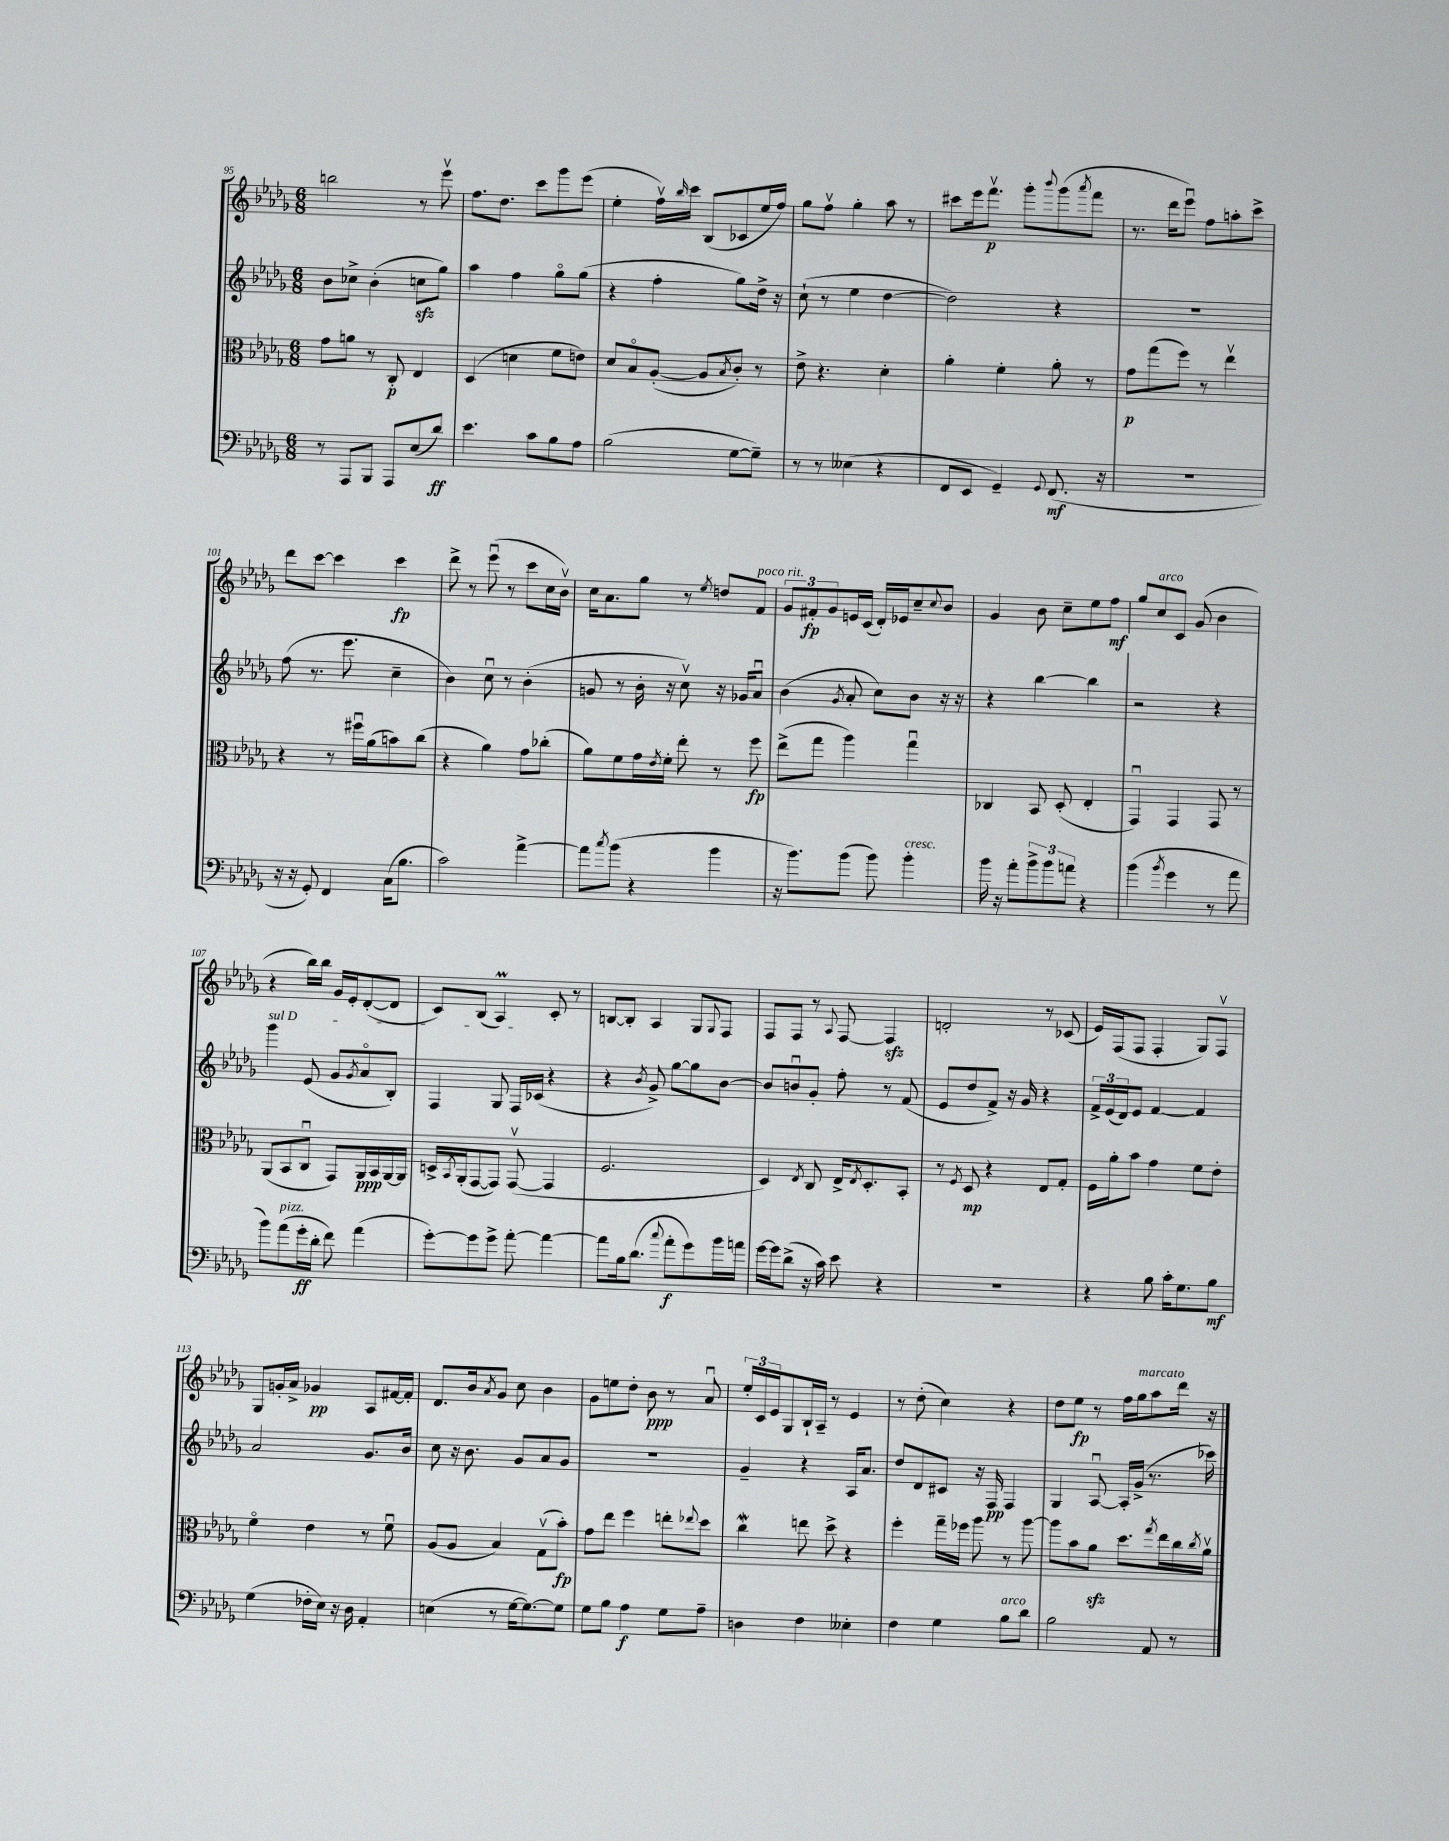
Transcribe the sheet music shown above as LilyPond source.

<<
\new StaffGroup <<
\new Staff = "s0" {
    \clef treble \key des \major \numericTimeSignature \time 6/8
    b''2 r8 ees'''8\upbow |
    f''8. des''8. c'''8 ges'''8 ees'''8( |
    ees''4-. f''16\upbow) \grace { bes''16 } c'''16 bes8( ces'8 ees''16 f''16) |
    ges''8 f''8\upbow ges''4-. aes''8 r8 |
    cis'''8 ees'''16 f'''8.\upbow\p ges'''8-. \appoggiatura { bes'''8 } ges'''8( \acciaccatura { aes'''8 } f'''8 |
    r8. des'''16 ees'''8\downbow) f''8 a''8-. c'''8-> |
    des'''8 c'''8~ c'''4 c'''4\fp |
    des'''8-> r8 ees'''8\downbow( r8 c'''8 c''16 bes'16\upbow) |
    c''16 aes'8. ges''8 r8 \acciaccatura { ees''8 } d''8 f'8^\markup { \italic "poco rit." } |
    \tuplet 3/2 { ges'8 fis'8-.\fp ges'8 } e'16 c'16( des'16-.) ees'16 c''8-- \appoggiatura { c''8 } bes'8 |
    ges'4 bes'8 c''8-- ees''8 f''8\mf |
    ges''8 c''8^\markup { \italic "arco" } c'8 ges'8( bes'4 |
    r4 bes''16) bes''16 ges'16 ees'16-. des'8~-.( des'8 |
    c'8) bes8( aes4\prall) c'8-. r8 |
    b8~ b8-. aes4 ges8 \appoggiatura { ges8 } f8 |
    f8 f8 r8 \appoggiatura { aes8 } f8~ f4\sfz |
    d'2-. r8 ces'8( |
    ees'16) f16( f8 f4-. ges8) f8\upbow |
    ges8 g'16-. aes'16-> ges'4\pp aes8 fis'16~ fis'16-. |
    des'8. bes'16 \acciaccatura { aes'8 } ges'8 c''8 bes'4 |
    ges'8 e''8 des''8-. bes'8\ppp r8 aes'8\downbow |
    \tuplet 3/2 { ees''16-. c'16 ees'16 } ges8 bes16-! aes16-- r8 ees'4 |
    r8 des''8-.( c''4) r4 |
    des''8 ees''8\fp r8 f''16 ges''16^\markup { \italic "marcato" } aes''8 des'''16 r16 \bar "|." |
}
\new Staff = "s1" {
    \clef treble \key des \major \numericTimeSignature \time 6/8
    bes'8 ces''8-> bes'4-.( c''8\sfz ges''8) |
    aes''4 f''4 ges''8\flageolet ges''8( |
    r4 f''4-. ges''8) des''16-> r16 |
    c''8-!( r8 ees''4 des''4~ |
    des''2) r4 |
    R2. |
    f''8( r8. ees'''8. c''4-- |
    bes'4) c''8\downbow r8 bes'4-.( |
    g'8 r8 bes'16-. r16 c''8\upbow) r16 ges'16 aes'8\downbow |
    bes'4( \acciaccatura { ges'8 } aes'8-. c''8) bes'8 r16 r16 |
    r4 bes''4~ bes''4 |
    r2 r4 |
    \once \override TextSpanner.bound-details.left.text = \markup { \italic "sul D" } ges'''4\startTextSpan ees'8( ges'8 \acciaccatura { ges'8 } aes'8\flageolet bes8-.) |
    f4 ges8 f16 ces'16\stopTextSpan( r4 |
    r4 \acciaccatura { bes'8 } ges'8->) ges''8~ ges''8 bes'8~ |
    bes'8 b'8\downbow ges'8-. f''8-. r8 f'8( |
    ees'8 des''8 f'8->) r16 ges'16 r4 |
    \tuplet 3/2 { f'16-> ees'16( des'16) } ees'8 f'4~ f'4 |
    aes'2 ges'8. bes'16 |
    c''8 r16 bes'8. ges'8 aes'8 ges'8 |
    R2. |
    ges'4-- r4 aes16 aes'8. |
    des''8 des'8 cis'8 r16 f16\pp f4 |
    ges4 aes8~\downbow aes16-. ges'16->( r8. ces'''16) \bar "|." |
}
\new Staff = "s2" {
    \clef alto \key des \major \numericTimeSignature \time 6/8
    ges'8 a'8 r8 c8-.\p ees4 |
    des4( d'4 f'8 e'8) |
    des'8 bes8\flageolet aes8~-.( aes8 \acciaccatura { bes8 } c'8-.) r8 |
    ees'8-> r4. des'4-. |
    aes'4-. f'4-. aes'8-. r8 |
    ges'8\p ges''8( f''8) r8 ees''4\upbow |
    r4 r8 fis''16\downbow aes'16( b'8) c''8( |
    r4 aes'4) ges'8 ces''8-.( |
    aes'8) f'8 ges'16 \acciaccatura { ees'8 } f'16-. ees''8-. r8 f''8\fp |
    ees''8->( ges''8 aes''4) ges''4\downbow |
    ces4 bes,8 des8-.( ees4-. |
    ges,4\downbow) ges,4 ges,8 r8 |
    aes,8( bes,8 c8\downbow ges,8) aes,16\ppp bes,16 aes,16~ aes,16 |
    d16-> \acciaccatura { bes,8 } aes,16-.( ges,8~ ges,8) ges,8~\upbow( ges,4 |
    f2. |
    des4) \acciaccatura { ees8 } c8 ees16-> \acciaccatura { ees8 } des8.-. bes,8-. |
    r8 \acciaccatura { f8 } des8\mp r4 ees8 ges8-. |
    f16 aes'16-. bes'8 ges'4 f'8 ees'8-. |
    f'4\flageolet ees'4 r8 f'8\downbow |
    aes8( aes8 bes4) ges8\upbow( bes'8-.\fp) |
    ges'8 ees''8 f''4 e''8-. \appoggiatura { ees''8 } des''8 |
    c''4\mordent e''8 des''8-> r4 |
    f''4-. ges''16-- fes''16 aes''8 r8 aes''8~ |
    aes''8 bes'8 aes'8\sfz des''8. \acciaccatura { ges''8 } ees''16 c''16 \acciaccatura { c''8 } aes'16\upbow \bar "|." |
}
\new Staff = "s3" {
    \clef bass \key des \major \numericTimeSignature \time 6/8
    r8 aes,,8 bes,,8 aes,,8 ees8( des'8\ff) |
    ees'4. c'8 bes8 aes8 |
    bes2( ges8~ ges8--) |
    r8 r8 eeses4( r4 |
    f,8 ees,8 ges,4--) \appoggiatura { ges,8 } f,8.\mf( r16 |
    R2. |
    r16 r16 ges,8-.) f,4 c16( bes8. |
    c'2) aes'4~-> |
    aes'8 \acciaccatura { c''8 } bes'8( r4 bes'4 |
    r16 bes'8.) bes'8( bes'8) bes'4-.^\markup { \italic "cresc." } |
    bes'16 r16 aes'8-. \tuplet 3/2 { bes'8-> bes'8 a'8 } r4 |
    bes'4( \acciaccatura { bes'8 } ges'4 r8 aes'8 |
    bes'8) aes'8^\markup { \italic "pizz." }( ges'16-.\ff des'16-. f'8) aes'4( |
    ges'8~-.) ges'8 ges'8-> aes'8~-. aes'4~ |
    aes'8 bes16 des'8.( \appoggiatura { c''8 } aes'8-.\f ges'8) bes'16 a'16 |
    ges'16~ ges'16 des'8->( r16 c'16) ees'8 r4 |
    R2. |
    r4 bes8 c'16-. ges8. bes8\mf |
    ges4( fes16-. ees16) r16 des16 aes,4-. |
    e4( r8 ges16~ ges8.~) ges8 |
    ges8 bes8 aes4\f ges8 aes8-- |
    d4 f4 eeses4-. |
    f4 ges4 bes8^\markup { \italic "arco" } des'8 |
    bes2 aes,8 r8 \bar "|." |
}
>>
>>
\layout { \context { \Score currentBarNumber = #95 } }
